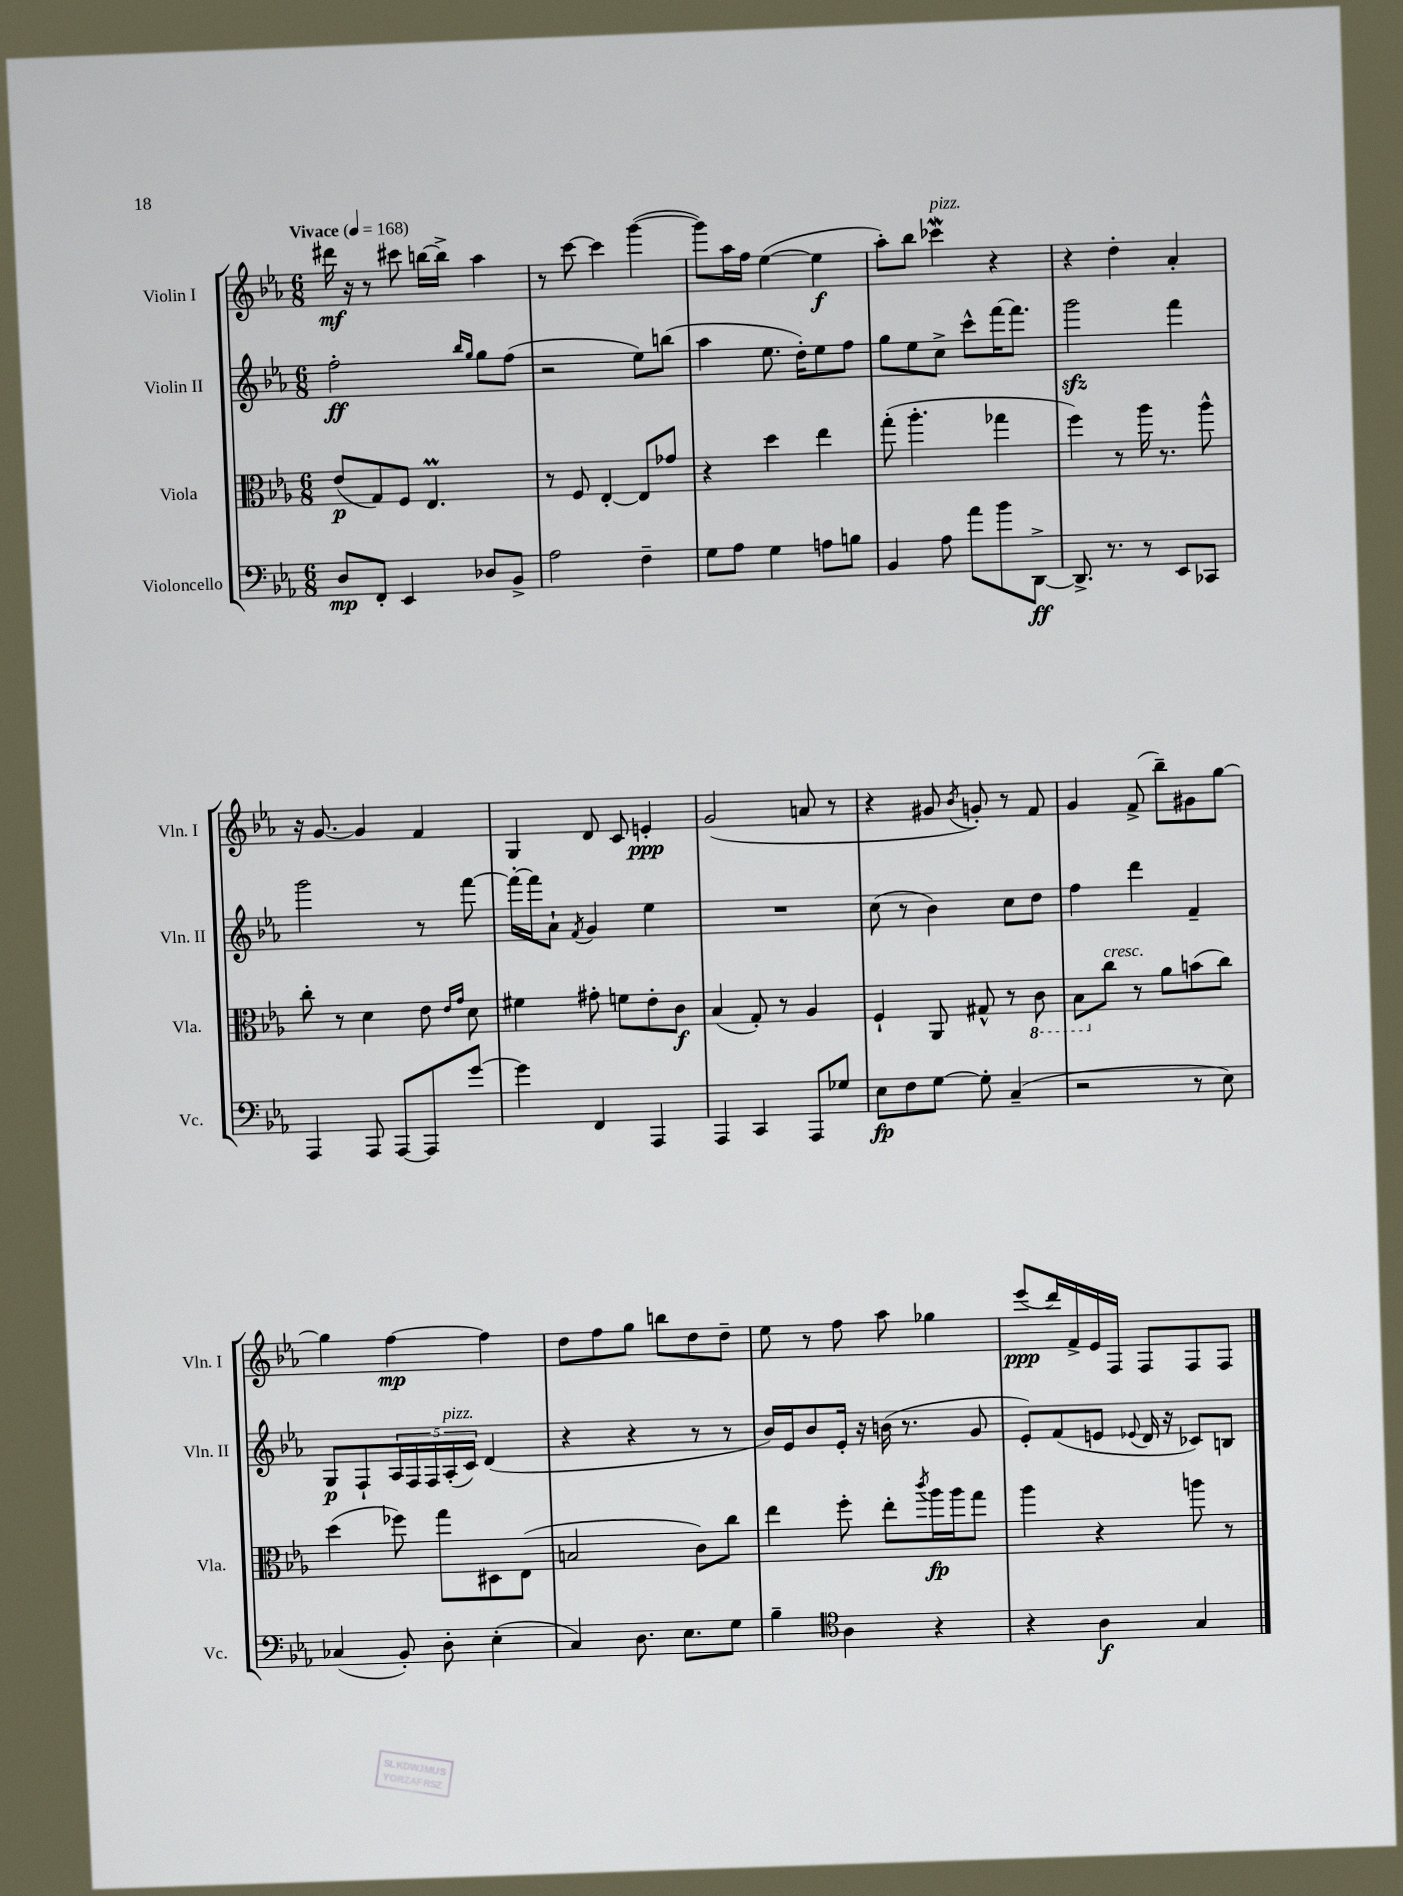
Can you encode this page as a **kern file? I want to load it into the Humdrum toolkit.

**kern	**dynam	**kern	**dynam	**kern	**dynam	**kern	**dynam
*part4	*part4	*part3	*part3	*part2	*part2	*part1	*part1
*staff4	*staff4	*staff3	*staff3	*staff2	*staff2	*staff1	*staff1
*I"Violoncello	*	*I"Viola	*	*I"Violin II	*	*I"Violin I	*
*I'Vc.	*	*I'Vla.	*	*I'Vln. II	*	*I'Vln. I	*
*clefF4	*	*clefC3	*	*clefG2	*	*clefG2	*
*k[b-e-a-]	*	*k[b-e-a-]	*	*k[b-e-a-]	*	*k[b-e-a-]	*
*M6/8	*	*M6/8	*	*M6/8	*	*M6/8	*
*MM168	*	*MM168	*	*MM168	*	*MM168	*
=1	=1	=1	=1	=1	=1	=1	=1
!	!	!	!	!	!	!LO:TX:a:B:t=Vivace	!
8D/L	mp	(8e-/L	p	2ff'\	ff	16ddd#X\	mf
.	.	.	.	.	.	16r	.
8FF'/J	.	8G/)	.	.	.	8r	.
4EE-/	.	8F/J	.	.	.	8ccc#X\	.
.	.	4.E-M/	.	.	.	[16bbn\LL	.
.	.	.	.	.	.	16bb^\JJ]	.
.	.	.	.	16qqbb-/LL	.	.	.
.	.	.	.	16qqgg/JJ	.	.	.
8D-X/L	.	.	.	8gg\L	.	4aa-\	.
8BB-^/J	.	.	.	(8ff\J	.	.	.
=2	=2	=2	=2	=2	=2	=2	=2
2A-\	.	8r	.	2r	.	8r	.
.	.	8F/	.	.	.	[8ccc\	.
.	.	[4E-'/	.	.	.	4ccc\]	.
4F~\	.	8E-/L]	.	8ee-\L)	.	([4ggg\	.
.	.	8g-X/J	.	(8bbn\J	.	.	.
=3	=3	=3	=3	=3	=3	=3	=3
8G\L	.	4r	.	4aa-\	.	8ggg\L])	.
8A-\J	.	.	.	.	.	16aa-\L	.
.	.	.	.	.	.	16ff\JJ	.
4G\	.	4dd\	.	8.ee-\	.	([4ee-\	.
.	.	.	.	16dd'\KL)	.	.	.
8An\L	.	4ee-\	.	8ee-\	.	4ee-\]	f
8Bn\J	.	.	.	8ff\J	.	.	.
=4	=4	=4	=4	=4	=4	=4	=4
4BB-/	.	(8gg'\	.	8gg\L	.	8aa-'\L)	.
.	.	4.aa-'\	.	8ee-\	.	8bb-\J	.
!	!	!	!	!	!	!LO:TX:a:i:t=pizz.	!
8A-\	.	.	.	8cc^\J	.	4ccc-Xw\	.
8a-\L	.	.	.	8ccc^^\L	.	.	.
8b-\	.	4gg-X\	.	[16fff\K	.	4r	.
.	.	.	.	8.fff\J]	.	.	.
[8DD^\J	ff	.	.	.	.	.	.
=5	=5	=5	=5	=5	=5	=5	=5
8.DD^/]	.	4ff\)	.	2gggzz\	.	4r	.
8.r	.	.	.	.	.	.	.
.	.	8r	.	.	.	4dd'\	.
8r	.	16aa-\	.	.	.	.	.
.	.	8.r	.	.	.	.	.
8EE-/L	.	.	.	4fff\	.	4a-'/	.
8CC-X/J	.	8aa-^^\	.	.	.	.	.
!!LO:LB:g=z
=6	=6	=6	=6	=6	=6	=6	=6
4AAA-/	.	8cc'\	.	2ggg\	.	16r	.
.	.	.	.	.	.	[8.g/	.
.	.	8r	.	.	.	.	.
8AAA-/	.	4d\	.	.	.	4g/]	.
[8AAA-/L	.	.	.	.	.	.	.
8AAA-/]	.	8e-\	.	8r	.	4f/	.
.	.	16qqe-/LL	.	.	.	.	.
.	.	16qqg/JJ	.	.	.	.	.
[8g/J	.	8d\	.	[8fff\	.	.	.
=7	=7	=7	=7	=7	=7	=7	=7
4g\]	.	4f#X\	.	16fff'\LL_	.	4G/	.
.	.	.	.	16fff\J]	.	.	.
.	.	.	.	8a-`\J	.	.	.
.	.	.	.	8qf/	.	.	.
4FF/	.	8g#X'\	.	4g/	.	8d/	.
.	.	8fn\L	.	.	.	8c/	.
4AAA-/	.	8e-'\	.	4ee-\	.	4en'/	ppp
.	.	8c\J	f	.	.	.	.
=8	=8	=8	=8	=8	=8	=8	=8
4AAA-/	.	(4B-/	.	2.r	.	(2g/	.
4CC/	.	8G'/)	.	.	.	.	.
.	.	8r	.	.	.	.	.
8AAA-/L	.	4A-/	.	.	.	8an/	.
8G-X/J	.	.	.	.	.	8r	.
=9	=9	=9	=9	=9	=9	=9	=9
8E-\L	fp	4F`/	.	(8cc\	.	4r	.
8F\	.	.	.	8r	.	.	.
[8G\J	.	8AA-/	.	4b-\)	.	8g#X/	.
.	.	.	.	.	.	8qb-/	.
8G'\]	.	8G#X^^/	.	.	.	8gn'/)	.
(4C~/	.	8r	.	8cc\L	.	8r	.
*	*	*8ba	*	*	*	*	*
.	.	8C\	.	8dd\J	.	8f/	.
=10	=10	=10	=10	=10	=10	=10	=10
2r	.	8BB-\L	.	4ff\	.	4g/	.
*	*	*X8ba	*	*	*	*	*
!	!	!LO:TX:a:i:t=cresc.	!	!	!	!	!
.	.	8cc\J	.	.	.	.	.
.	.	8r	.	4ddd\	.	(8f^/	.
.	.	8a-\L	.	.	.	8bb-~\L)	.
8r	.	(8bn\	.	4f~/	.	8g#X\	.
8E-\)	.	8cc\J)	.	.	.	[8gg\J	.
!!LO:LB:g=z
=11	=11	=11	=11	=11	=11	=11	=11
(4C-X/	.	(4dd\	.	8G/L	p	4gg\]	.
.	.	.	.	8F`/	.	.	.
8BB-'/)	.	8ff-X\)	.	20A-/L	.	[4ff\	mp
.	.	.	.	20F/	.	.	.
.	.	.	.	20F/	.	.	.
8D'\	.	8gg\L	.	.	.	.	.
!	!	!	!	!LO:TX:a:i:t=pizz.	!	!	!
.	.	.	.	(20A-'/	.	.	.
.	.	.	.	20c/JJ)	.	.	.
(4E-'\	.	8D#X\	.	(4d/	.	4ff\]	.
.	.	(8E-\J	.	.	.	.	.
=12	=12	=12	=12	=12	=12	=12	=12
4C/)	.	2Bn/	.	4r	.	8dd\L	.
.	.	.	.	.	.	8ff\	.
8.D\	.	.	.	4r	.	8gg\J	.
.	.	.	.	.	.	8bbn\L	.
8.E-\L	.	.	.	.	.	.	.
.	.	8c\L)	.	8r	.	8dd\	.
8G\J	.	8cc\J	.	8r	.	8dd~\J	.
=13	=13	=13	=13	=13	=13	=13	=13
4B-~\	.	4ee-\	.	16b-/LL)	.	8ee-\	.
.	.	.	.	16e-/J	.	.	.
.	.	.	.	8b-/	.	8r	.
*clefC4	*	*	*	*	*	*	*
4A-\	.	8ff'\	.	16e-'/Jk	.	8ff\	.
.	.	.	.	16r	.	.	.
.	.	8ee-'\L	.	(16bn\	.	8aa-\	.
.	.	.	.	8.r	.	.	.
.	.	8qccc/	.	.	.	.	.
4r	.	16aa-\L	fp	.	.	4gg-X\	.
.	.	16aa-\J	.	.	.	.	.
.	.	8gg\J	.	8g/	.	.	.
=14	=14	=14	=14	=14	=14	=14	=14
4r	.	4aa-\	.	8e-'/L)	.	(8eee-/L	ppp
.	.	.	.	(8f/	.	16ddd/L)	.
.	.	.	.	.	.	16f^/	.
4A-\	f	4r	.	8en/J	.	16e-/	.
.	.	.	.	.	.	16F/JJ	.
.	.	.	.	8qqe-X/	.	.	.
.	.	.	.	16d/	.	8F/L	.
.	.	.	.	16r	.	.	.
4G/	.	8aan\	.	8c-X/L)	.	8F/	.
.	.	8r	.	8Bn/J	.	8F/J	.
==	==	==	==	==	==	==	==
*-	*-	*-	*-	*-	*-	*-	*-
